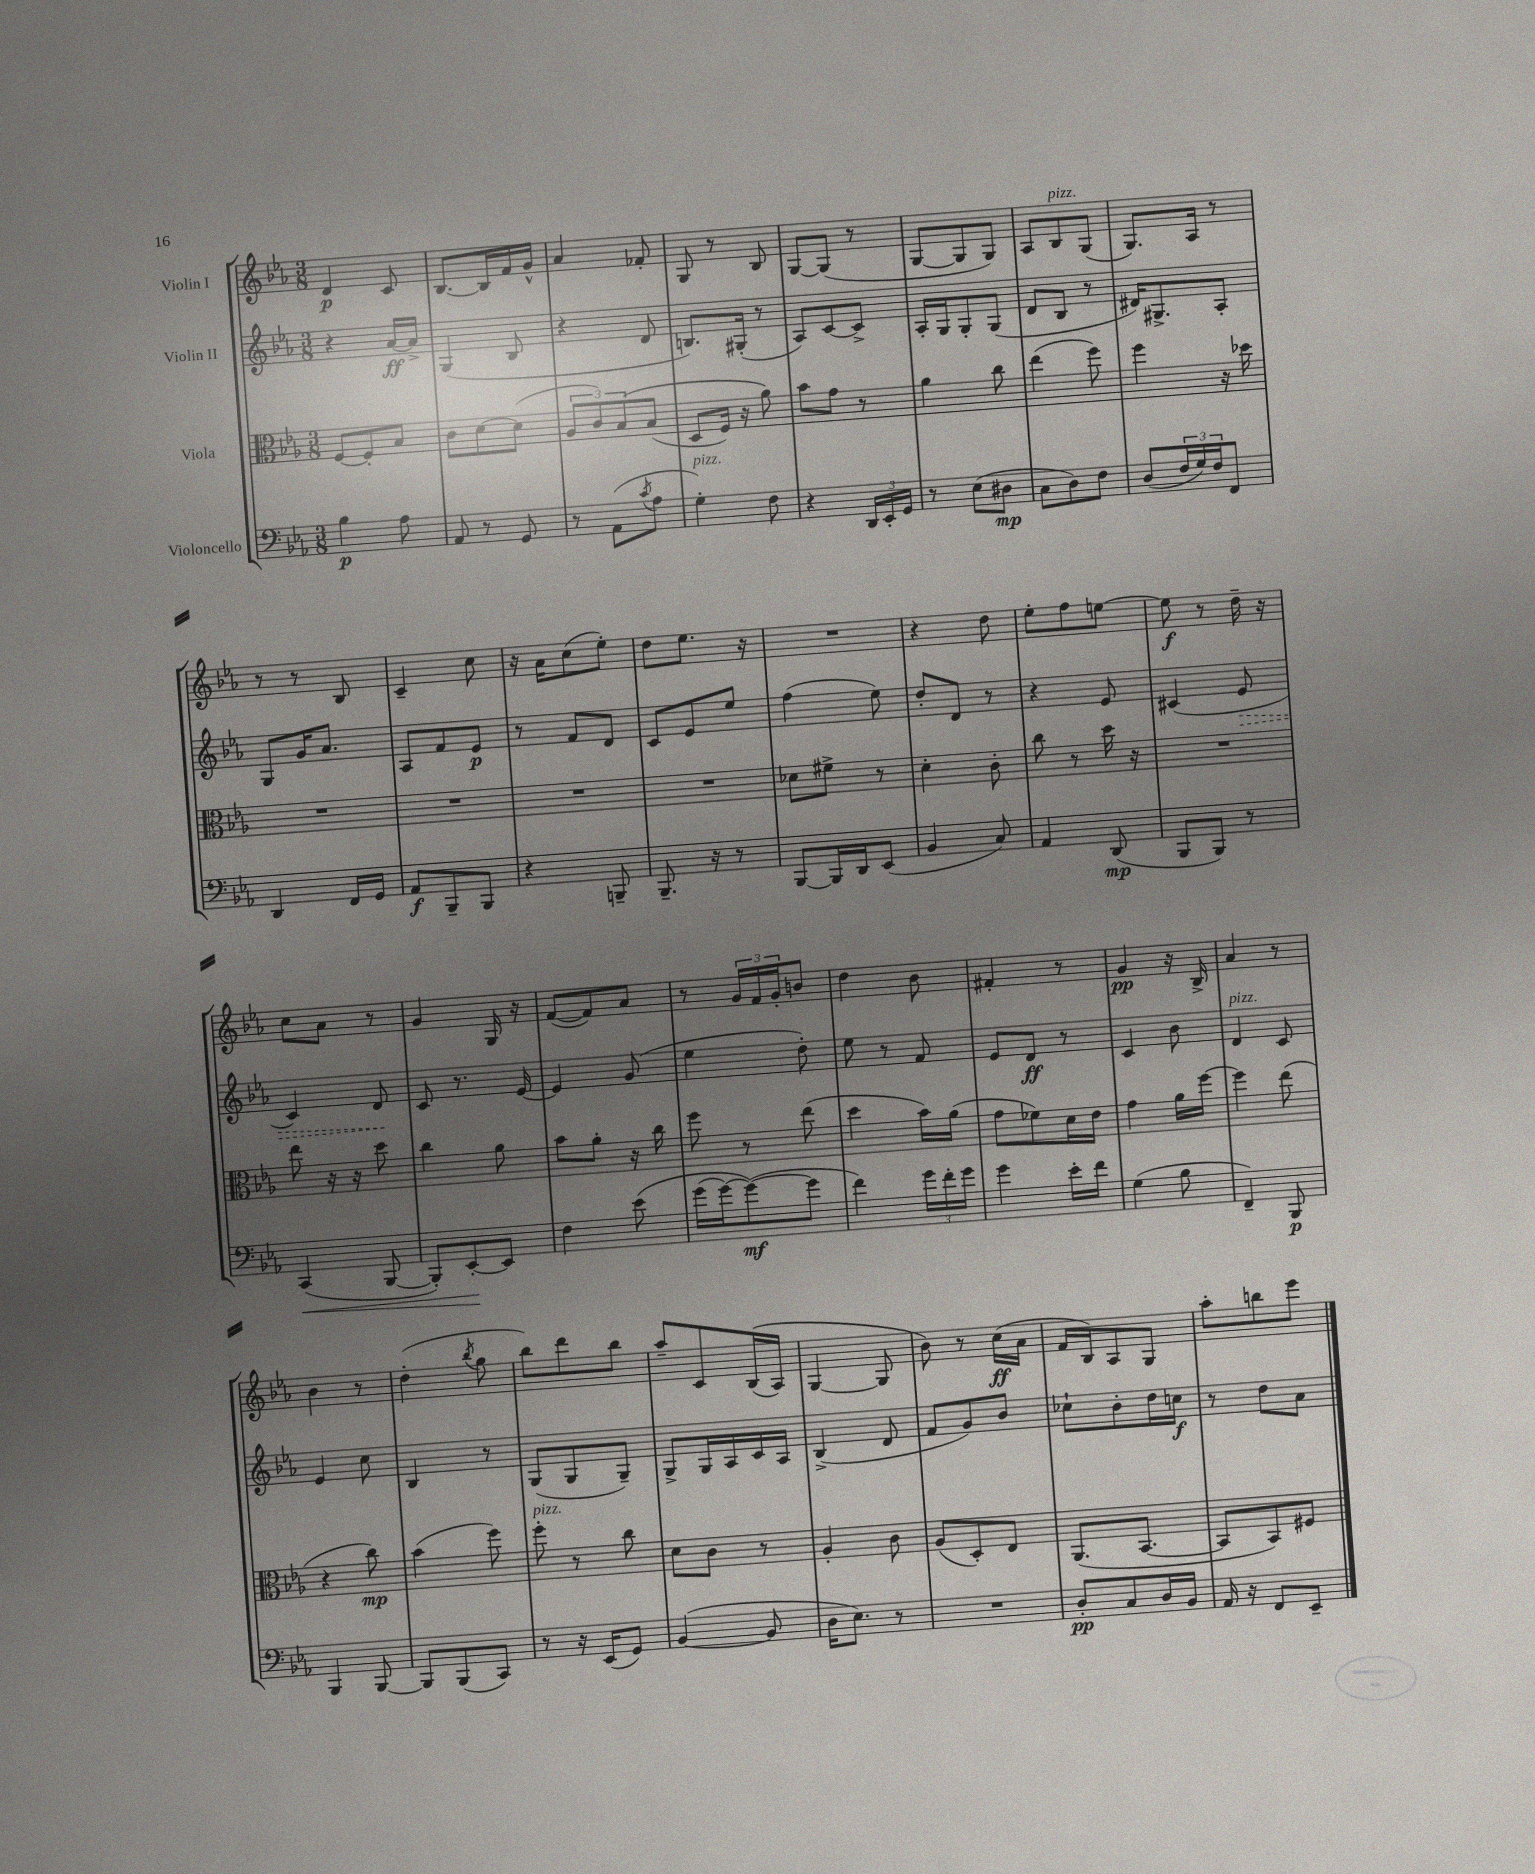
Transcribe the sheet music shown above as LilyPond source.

<<
\new StaffGroup <<
\new Staff = "s0" \with { instrumentName = "Violin I" } {
    \clef treble \key ees \major \numericTimeSignature \time 3/8
    d'4\p c'8 |
    bes8.~ bes16 f'16 g'16-^ |
    aes'4 fes'8-. |
    g8 r8 bes8 |
    g8~ g8( r8 |
    g8~ g8 g8) |
    aes8 bes8^\markup { \italic "pizz." } g8( |
    g8.) aes16 r8 |
    r8 r8 bes8 |
    c'4-- c''8 |
    r16 aes'16 c''8( ees''8-.) |
    d''8 ees''8. r16 |
    R4. |
    r4 d''8 |
    ees''8-. f''8 e''8~ |
    e''8\f r8 d''16-- r16 |
    c''8 aes'8 r8 |
    g'4 g16 r16 |
    f'8~( f'8) aes'8 |
    r8 \tuplet 3/2 { g'16 f'16 g'16-. } b'8 |
    d''4 bes'8 |
    fis'4-. r8 |
    g'4\pp r16 bes16-> |
    aes'4 r8 |
    bes'4 r8 |
    d''4-.( \acciaccatura { bes''8 } g''8 |
    bes''8) d'''8 bes''8 |
    aes''8-- c'8 bes16(\( aes16) |
    g4~ g8 |
    bes'8\) r8 c''16\ff( aes'16 |
    f'16 bes16) aes8 g8 |
    aes''8-. b''8 ees'''8 \bar "|." |
}
\new Staff = "s1" \with { instrumentName = "Violin II" } {
    \clef treble \key ees \major \numericTimeSignature \time 3/8
    r4 aes'16~\ff aes'16-> |
    g4( bes8 |
    r4 d'8 |
    b8.) gis16-.( r8 |
    aes8) c'8~ c'8-> |
    aes16-. g16 g8-. g8( |
    d'8 bes8 r8 |
    dis'16) gis8.-> aes8-. |
    g8 g'16 aes'8. |
    aes8 f'8 ees'8\p |
    r8 f'8 d'8 |
    c'8 ees'8 ees''8 |
    f''4( ees''8) |
    d''8-. d'8 r8 |
    r4 ees'8 |
    cis'4( \once \override Hairpin.style = #'dashed-line ees'8\> |
    c'4) d'8\! |
    c'8 r8. ees'16~ |
    ees'4 g'8( |
    ees''4 d''8-.) |
    ees''8 r8 f'8 |
    ees'8 d'8\ff r8 |
    c'4 bes'8 |
    d'4^\markup { \italic "pizz." } c'8 |
    ees'4 c''8 |
    bes4 r8 |
    g8( g8 g8--) |
    g8-> g16 aes16 c'16 aes16 |
    bes4->( d'8 |
    f'8 g'8) bes'8 |
    ces''8-! bes'8-. d''16 c''16\f |
    r8 d''8 aes'8 \bar "|." |
}
\new Staff = "s2" \with { instrumentName = "Viola" } {
    \clef alto \key ees \major \numericTimeSignature \time 3/8
    f8~ f8-. bes8 |
    c'8 d'8~ d'8( |
    \tuplet 3/2 { aes8 c'8) bes8\( } bes8( |
    d8 f16) r16 aes'8\) |
    bes'8 g'8 r8 |
    aes'4 c''8 |
    ees''4( f''8) |
    f''4 r16 des''16 |
    R4. |
    R4. |
    R4. |
    R4. |
    des'8 fis'8-> r8 |
    d'4-. c'8-. |
    c''8 r8 d''16 r16 |
    R4. |
    ees''8 r16 r16 d''8 |
    c''4 aes'8 |
    bes'8 aes'8-. r16 c''16 |
    f''8 r8 ees''8( |
    d''4 bes'16) aes'16( |
    g'8 fes'8) d'16 ees'16 |
    g'4 aes'16 f''16~ |
    f''4 ees''8( |
    r4 c''8\mp) |
    bes'4( f''8) |
    f''8-.^\markup { \italic "pizz." } r8 c''8 |
    d'8 c'8 r8 |
    aes4-. c'8 |
    aes8( d8-.) ees8 |
    aes,8.( bes,8.~ |
    bes,8 bes,8) fis8 \bar "|." |
}
\new Staff = "s3" \with { instrumentName = "Violoncello" } {
    \clef bass \key ees \major \numericTimeSignature \time 3/8
    bes4\p aes8 |
    aes,8 r8 g,8 |
    r8 aes,8( \acciaccatura { c'8 } aes8 |
    g4-.^\markup { \italic "pizz." }) f8 |
    r4 \tuplet 3/2 { d,16 ees,16-. g,16 } |
    r8 ees8( dis8\mp |
    c8 d8) f8 |
    d8( \tuplet 3/2 { f16 g16) f16 } f,8 |
    d,4 f,16 g,16 |
    aes,8\f bes,,8-- bes,,8 |
    r4 b,,8-- |
    bes,,8.-- r16 r8 |
    bes,,8~ bes,,16 d,16 ees,8( |
    bes,4 c8) |
    aes,4 d,8\mp( |
    bes,,8 bes,,8) r8 |
    c,4\<( bes,,8~ |
    bes,,8-.) ees,8~-.\! ees,8 |
    f4 ees'8\( |
    g'16( g'16~) g'8~\mf(\) g'8 |
    f'4) \tuplet 3/2 { g'16 f'16-. g'16 } |
    g'4 ees'16-. f'16 |
    g4( bes8 |
    f,4--) bes,,8\p |
    bes,,4 bes,,8~ |
    bes,,8 bes,,8( c,8) |
    r8 r16 ees,16( g,8) |
    bes,4~( bes,8 |
    d16 ees8.) r8 |
    R4. |
    d8-.\pp c8 d16 bes,16 |
    aes,16 r16 f,8 ees,8-- \bar "|." |
}
>>
>>
\layout { \context { \Score \remove "Bar_number_engraver" } }
